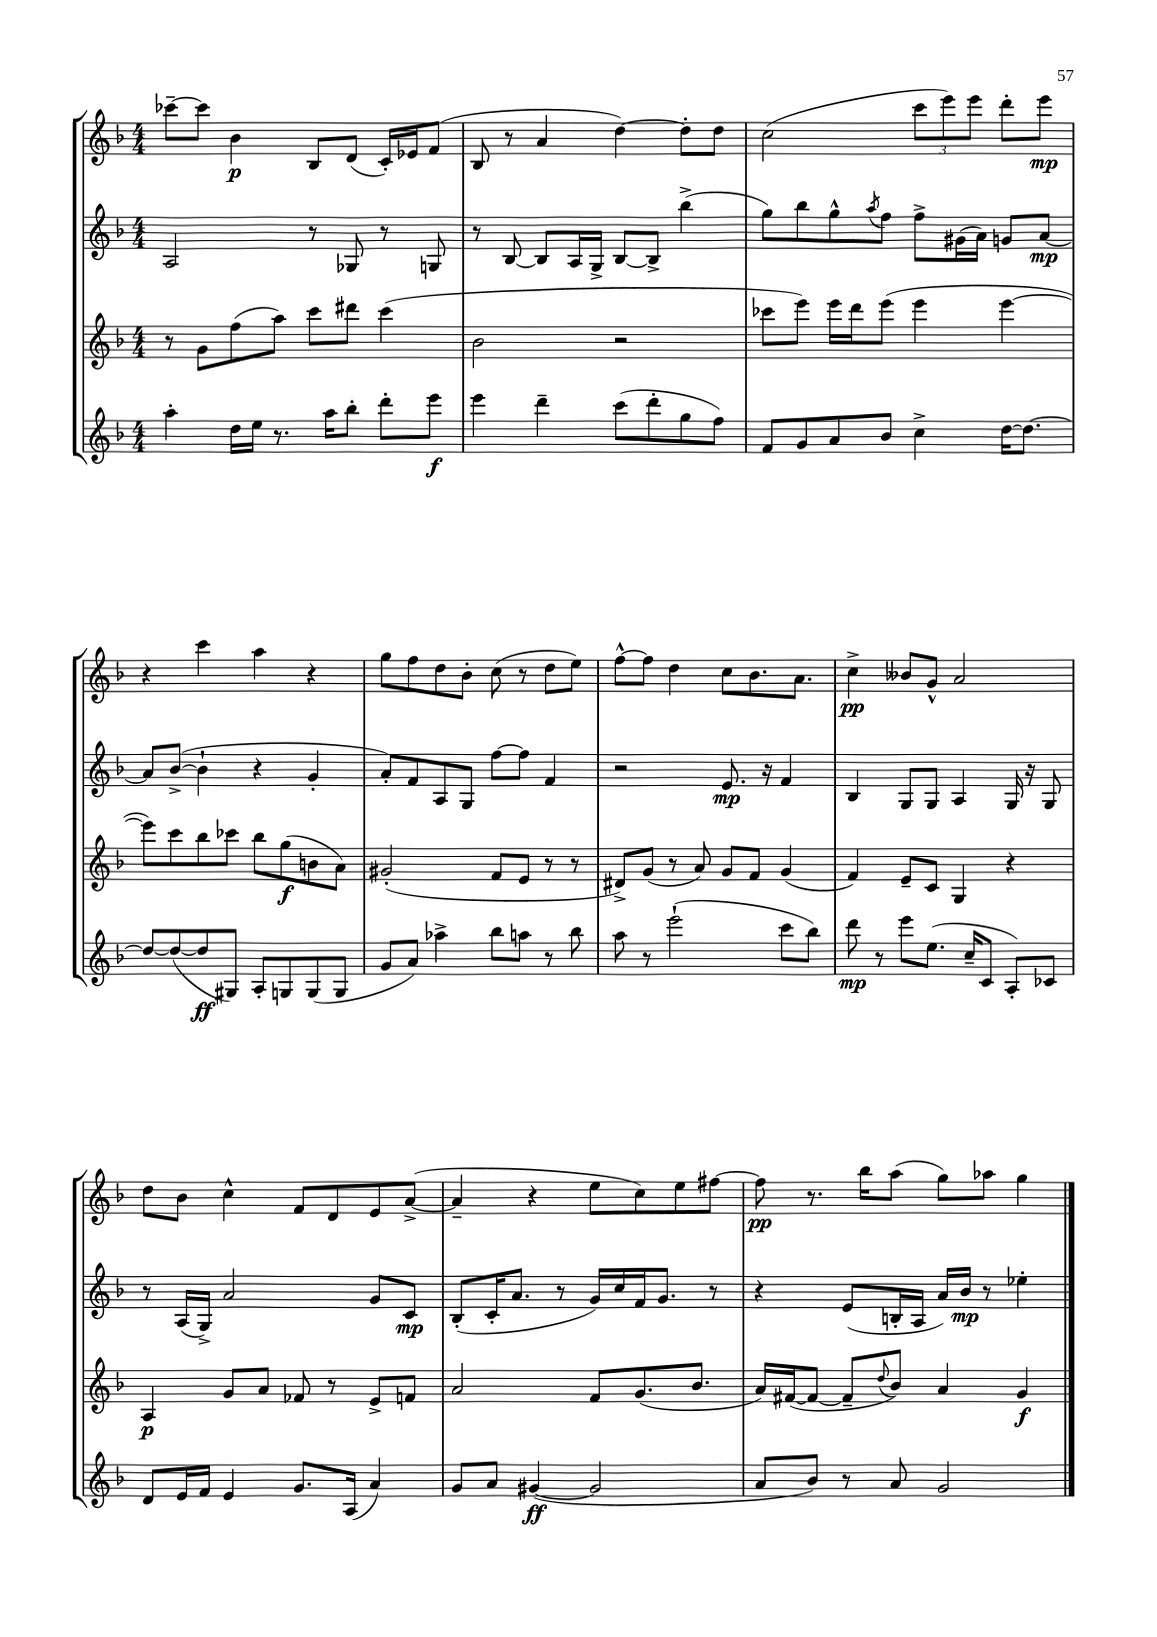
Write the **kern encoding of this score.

**kern	**kern	**kern	**kern
*staff4	*staff3	*staff2	*staff1
*clefG2	*clefG2	*clefG2	*clefG2
*k[b-]	*k[b-]	*k[b-]	*k[b-]
*M4/4	*M4/4	*M4/4	*M4/4
4aa'	8r	2A	[8ccc-~
.	8g	.	8ccc-]
16dd	(8ff	.	4b-
16ee	.	.	.
8.r	8aa)	.	.
.	8ccc	8r	8B-
16aa	.	.	.
8bb-'	8ddd#	8G-	(8d
8ddd'	(4ccc	8r	16c')
.	.	.	16e-
8eee	.	8G	(8f
=	=	=	=
4eee	2b-	8r	8B-
.	.	[8B-	8r
4ddd~	.	8B-]	4a
.	.	16A	.
.	.	16G^	.
(8ccc	2r	[8B-	[4dd)
8ddd'	.	8B-^]	.
8gg	.	(4bb-^	8dd']
8ff)	.	.	8dd
=	=	=	=
8f	8ccc-	8gg)	(2cc
8g	8eee)	8bb-	.
8a	16eee	8gg^^	.
.	16ddd	.	.
.	.	8qaa	.
8b-	(8eee	8ff	.
4cc^	4eee	8ff^	12ccc
.	.	.	12eee)
.	.	(16g#	.
.	.	.	12eee
.	.	16a)	.
[16dd	[4eee	8g	8ddd'
8.dd_	.	.	.
.	.	[8a	8eee
=	=	=	=
8dd_	8eee])	8a]	4r
(8dd_	8ccc	([8b-^	.
8dd]	8bb-	4b-`]	4ccc
8G#)	8ccc-	.	.
8A'	8bb-	4r	4aa
8G	(8gg	.	.
(8G	8b	4g'	4r
8G	8a)	.	.
=	=	=	=
8g	(2g#'	8a')	8gg
8a)	.	8f	8ff
4aa-^	.	8A	8dd
.	.	8G	8b-'
8bb-	8f	[8ff	(8cc
8aa	8e	8ff]	8r
8r	8r	4f	8dd
8bb-	8r	.	8ee)
=	=	=	=
8aa	8d#^)	2r	[8ff^^
8r	(8g	.	8ff]
(2eee`	8r	.	4dd
.	8a)	.	.
.	8g	8.e	8cc
.	8f	.	8.b-
.	.	16r	.
8ccc	(4g	4f	.
.	.	.	8.a
8bb-)	.	.	.
=	=	=	=
8ddd	4f)	4B-	4cc^
8r	.	.	.
8eee	8e~	8G	8b--
(8.ee	8c	8G	8g^^
.	4G	4A	2a
16cc~	.	.	.
8c	.	.	.
8A')	4r	16G	.
.	.	16r	.
8c-	.	8G	.
=	=	=	=
8d	4A	8r	8dd
16e	.	(16A	8b-
16f	.	16G^)	.
4e	8g	2a	4cc^^
.	8a	.	.
8.g	8f-	.	8f
.	8r	.	8d
(16A	.	.	.
4a)	8e^	8g	8e
.	8f	8c	([8a^
=	=	=	=
8g	2a	(8B-'	4a~]
8a	.	16c'	.
.	.	8.a	.
([4g#	.	.	4r
.	.	8r	.
2g#]	8f	16g)	8ee
.	.	16cc	.
.	(8.g	16f	8cc)
.	.	8.g	.
.	.	.	8ee
.	8.b-	.	.
.	.	8r	[8ff#
=	=	=	=
8a	16a)	4r	8ff#]
.	([16f#	.	.
8b-)	8f#_	.	8.r
8r	8f#~]	(8e	.
.	.	.	16bb-
.	8qqdd	.	.
8a	8b-)	16B'	(8aa
.	.	16A	.
2g	4a	16a)	8gg)
.	.	16b-	.
.	.	8r	8aa-
.	4g	4ee-'	4gg
==	==	==	==
*-	*-	*-	*-
